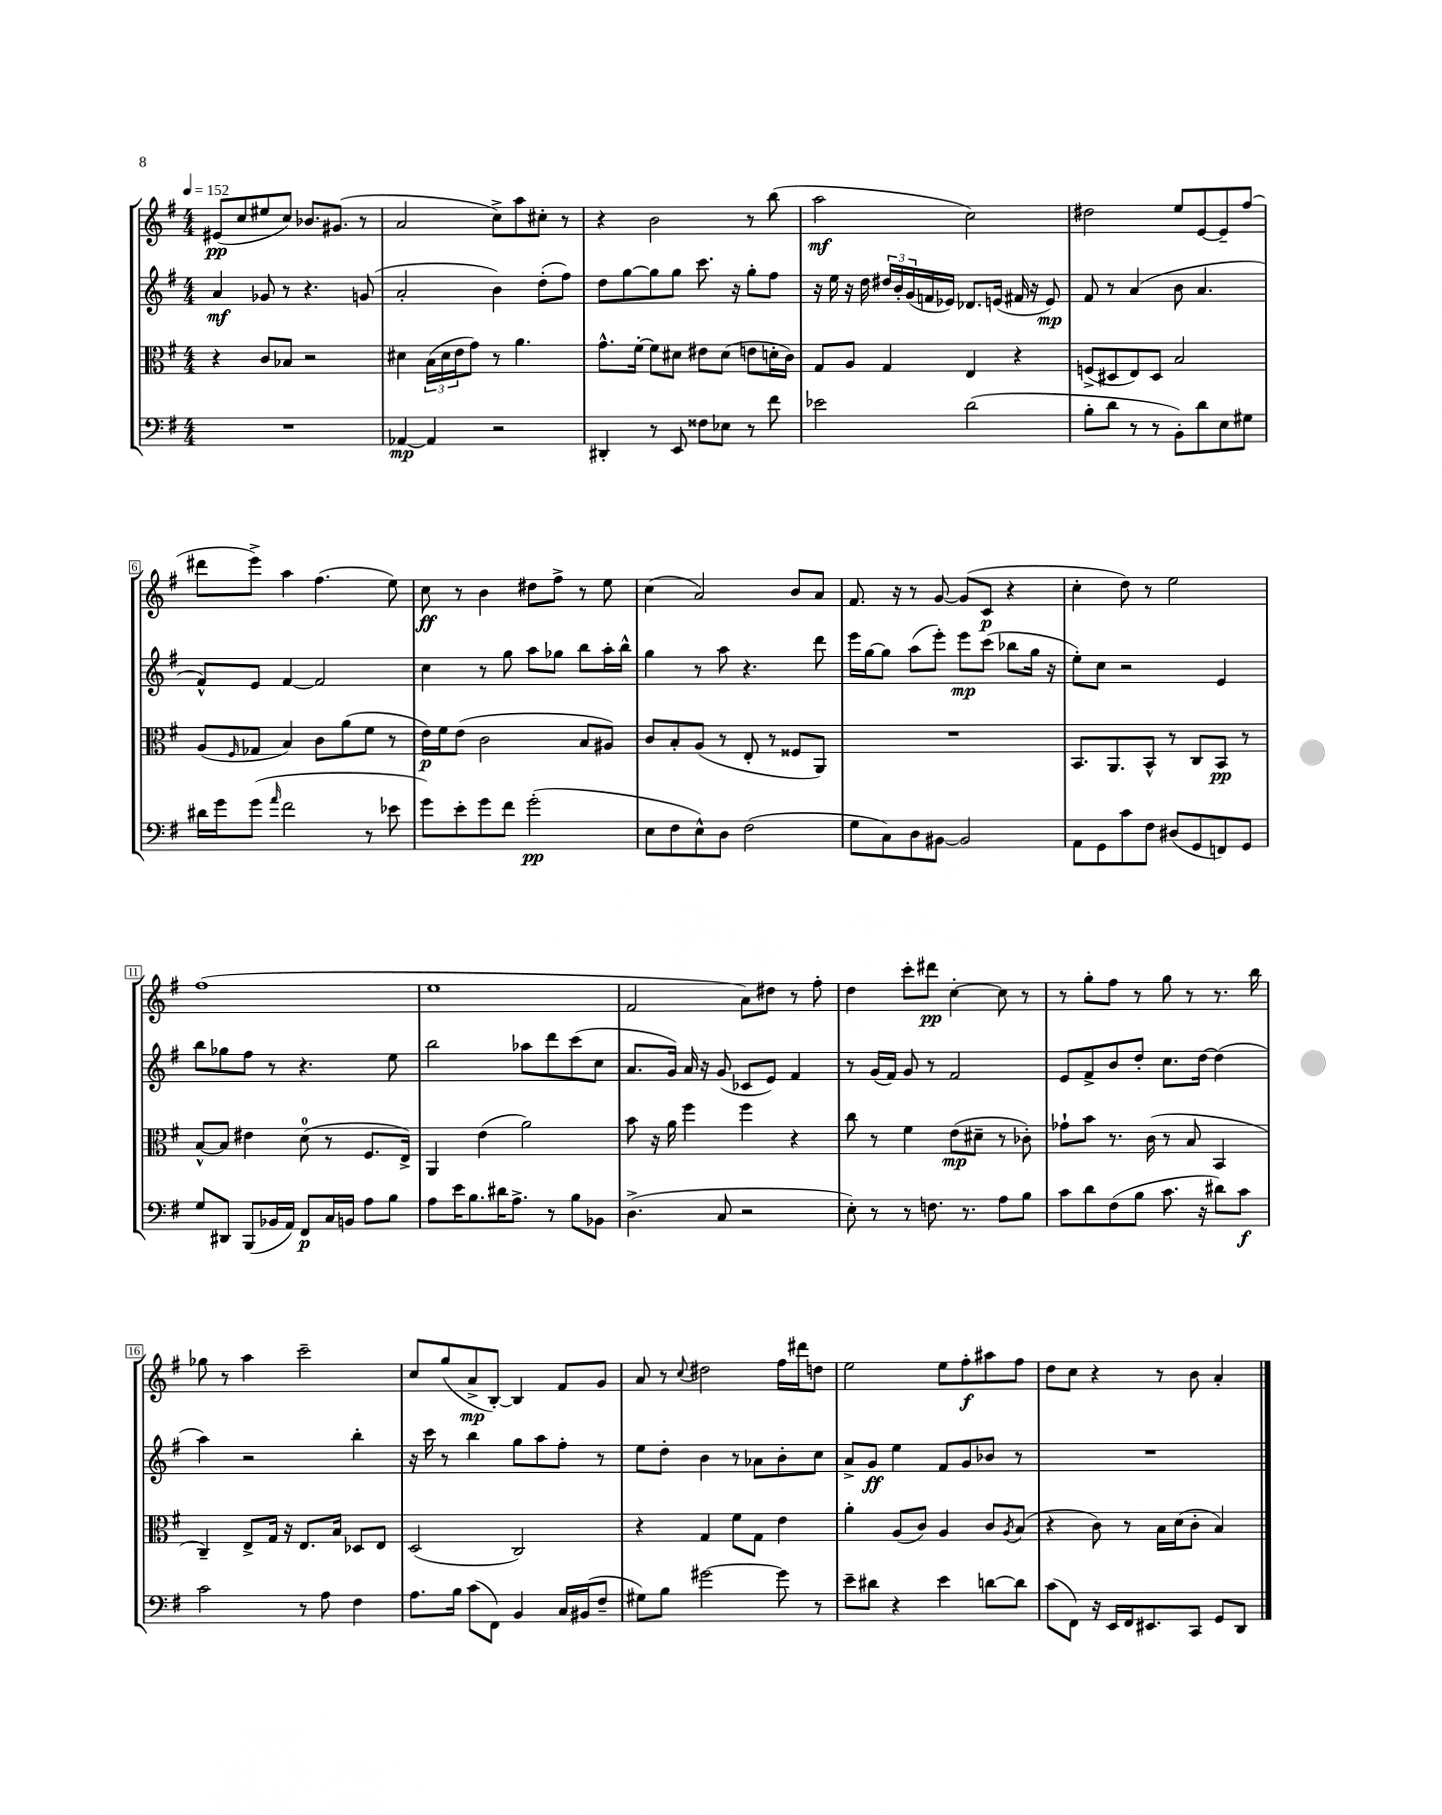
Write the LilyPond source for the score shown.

<<
\new StaffGroup <<
\new Staff = "s0" {
    \clef treble \key g \major \numericTimeSignature \time 4/4 \tempo 4 = 152
    eis'8\pp( c''8 eis''8 c''8) bes'8. gis'8.( r8 |
    a'2 c''8->) a''8 cis''8-. r8 |
    r4 b'2 r8 b''8( |
    a''2\mf c''2) |
    dis''2 e''8 e'8~ e'8-- fis''8( |
    dis'''8 e'''8->) a''4 fis''4.( e''8) |
    c''8\ff r8 b'4 dis''8 fis''8-> r8 e''8 |
    c''4( a'2) b'8 a'8 |
    fis'8. r16 r8 g'8~ g'8( c'8\p r4 |
    c''4-. d''8) r8 e''2 |
    fis''1( |
    e''1 |
    fis'2 a'8) dis''8 r8 fis''8-. |
    d''4 c'''8-. dis'''8\pp c''4~-. c''8 r8 |
    r8 g''8-. fis''8 r8 g''8 r8 r8. b''16 |
    ges''8 r8 a''4 c'''2-- |
    c''8 g''8( a'8->\mp b8~-.) b4 fis'8 g'8 |
    a'8 r8 \appoggiatura { c''8 } dis''2 fis''16 dis'''16 d''8 |
    e''2 e''8 fis''8-.\f ais''8 fis''8 |
    d''8 c''8 r4 r8 b'8 a'4-. \bar "|." |
}
\new Staff = "s1" {
    \clef treble \key g \major \numericTimeSignature \time 4/4
    a'4\mf ges'8 r8 r4. g'8( |
    a'2-. b'4) d''8-.( fis''8) |
    d''8 g''8~ g''8 g''8 c'''8. r16 g''8-. fis''8 |
    r16 e''16 r16 d''16 \tuplet 3/2 { dis''16 b'16-. g'16( } f'16 ees'16) des'8. e'16( fis'16 r16 e'8\mp) |
    fis'8 r8 a'4( b'8 a'4. |
    fis'8-^) e'8 fis'4~ fis'2 |
    c''4 r8 g''8 a''8 ges''8 b''8 a''16-. b''16-^ |
    g''4 r8 a''8 r4. d'''8 |
    e'''16 g''16~ g''8 a''8( e'''8-.) e'''8\mp c'''8( bes''8 g''16 r16 |
    e''8-.) c''8 r2 e'4 |
    b''8 ges''8 fis''8 r8 r4. e''8 |
    b''2 aes''8 d'''8 c'''8( c''8 |
    a'8. g'16) a'16 r16 g'8( ces'8 e'8) fis'4 |
    r8 g'16( fis'16) g'8 r8 fis'2 |
    e'8 fis'8-> b'8 d''8-. c''8. d''16~ d''4( |
    a''4) r2 b''4-. |
    r16 c'''16 r8 b''4 g''8 a''8 fis''8-. r8 |
    e''8 d''8-. b'4 r8 aes'8 b'8-. c''8 |
    a'8-> g'8\ff e''4 fis'8 g'8 bes'8 r8 |
    R1 \bar "|." |
}
\new Staff = "s2" {
    \clef alto \key g \major \numericTimeSignature \time 4/4
    r4 c'8 bes8 r2 |
    dis'4 \tuplet 3/2 { b16( dis'16 e'16 } g'8) r8 a'4. |
    g'8.-^ fis'16~-. fis'8 dis'8 eis'8 dis'8( e'8 d'16-. c'16) |
    g8 a8 g4 e4 r4 |
    f8->( dis8 e8) dis8 b2 |
    a8( \grace { fis16 } ges8 b4) c'8 a'8( fis'8 r8 |
    e'16\p) fis'16 e'8( c'2 b8 ais8) |
    c'8 b8-. a8( r8 e8-. r8 fisis8 a,8) |
    R1 |
    b,8. a,8. b,8-^ r8 c8 b,8\pp r8 |
    b8~-^ b8 eis'4 d'8-0( r8 fis8. e16->) |
    a,4 e'4( a'2) |
    b'8 r16 a'16 fis''4 fis''4 r4 |
    c''8 r8 fis'4 e'8\mp( dis'8-- r8 ces'8-.) |
    ges'8-! b'8 r8. c'16( r8 b8 b,4 |
    c4--) e8-> g16 r16 e8. b16 des8 e8 |
    d2( c2) |
    r4 g4 fis'8 g8 e'4 |
    a'4-. a8( c'8) a4 c'8 \acciaccatura { a8 } b8( |
    r4 c'8) r8 b16 d'16( c'8-. b4) \bar "|." |
}
\new Staff = "s3" {
    \clef bass \key g \major \numericTimeSignature \time 4/4
    R1 |
    aes,4~\mp aes,4 r2 |
    dis,4-. r8 e,8 fisis8 ees8 r8 fis'8 |
    ees'2 d'2( |
    b8-. d'8 r8 r8 b,8-.) d'8 e8 gis8 |
    dis'16 g'16 g'8( \grace { a'16 } fis'2 r8 ees'8 |
    g'8) e'8-. g'8 fis'8 g'2-.\pp( |
    e8 fis8 e8-^) d8 fis2( |
    g8 c8) d8 bis,8~ bis,2 |
    a,8 g,8 c'8 fis8 dis8( g,8 f,8) g,8 |
    g8 dis,8 b,,8( bes,16 a,16) fis,8\p c16 b,16 a8 b8 |
    a8 e'16 b8. dis'16 a8.-> r8 b8 bes,8 |
    d4.->( c8 r2 |
    e8-.) r8 r8 f8. r8. a8 b8 |
    c'8 d'8 fis8( b8 c'8. r16 dis'8) c'8\f |
    c'2 r8 a8 fis4 |
    a8. b16 c'8( fis,8) b,4 c16 bis,16( fis8-- |
    gis8) b8 gis'2~ gis'8 r8 |
    e'8-- dis'8 r4 e'4 d'8~ d'8 |
    c'8( fis,8) r16 e,16 fis,16 eis,8. c,8 g,8 d,8 \bar "|." |
}
>>
>>
\layout { \context { \Score \override BarNumber.stencil = #(make-stencil-boxer 0.1 0.3 ly:text-interface::print) } }
